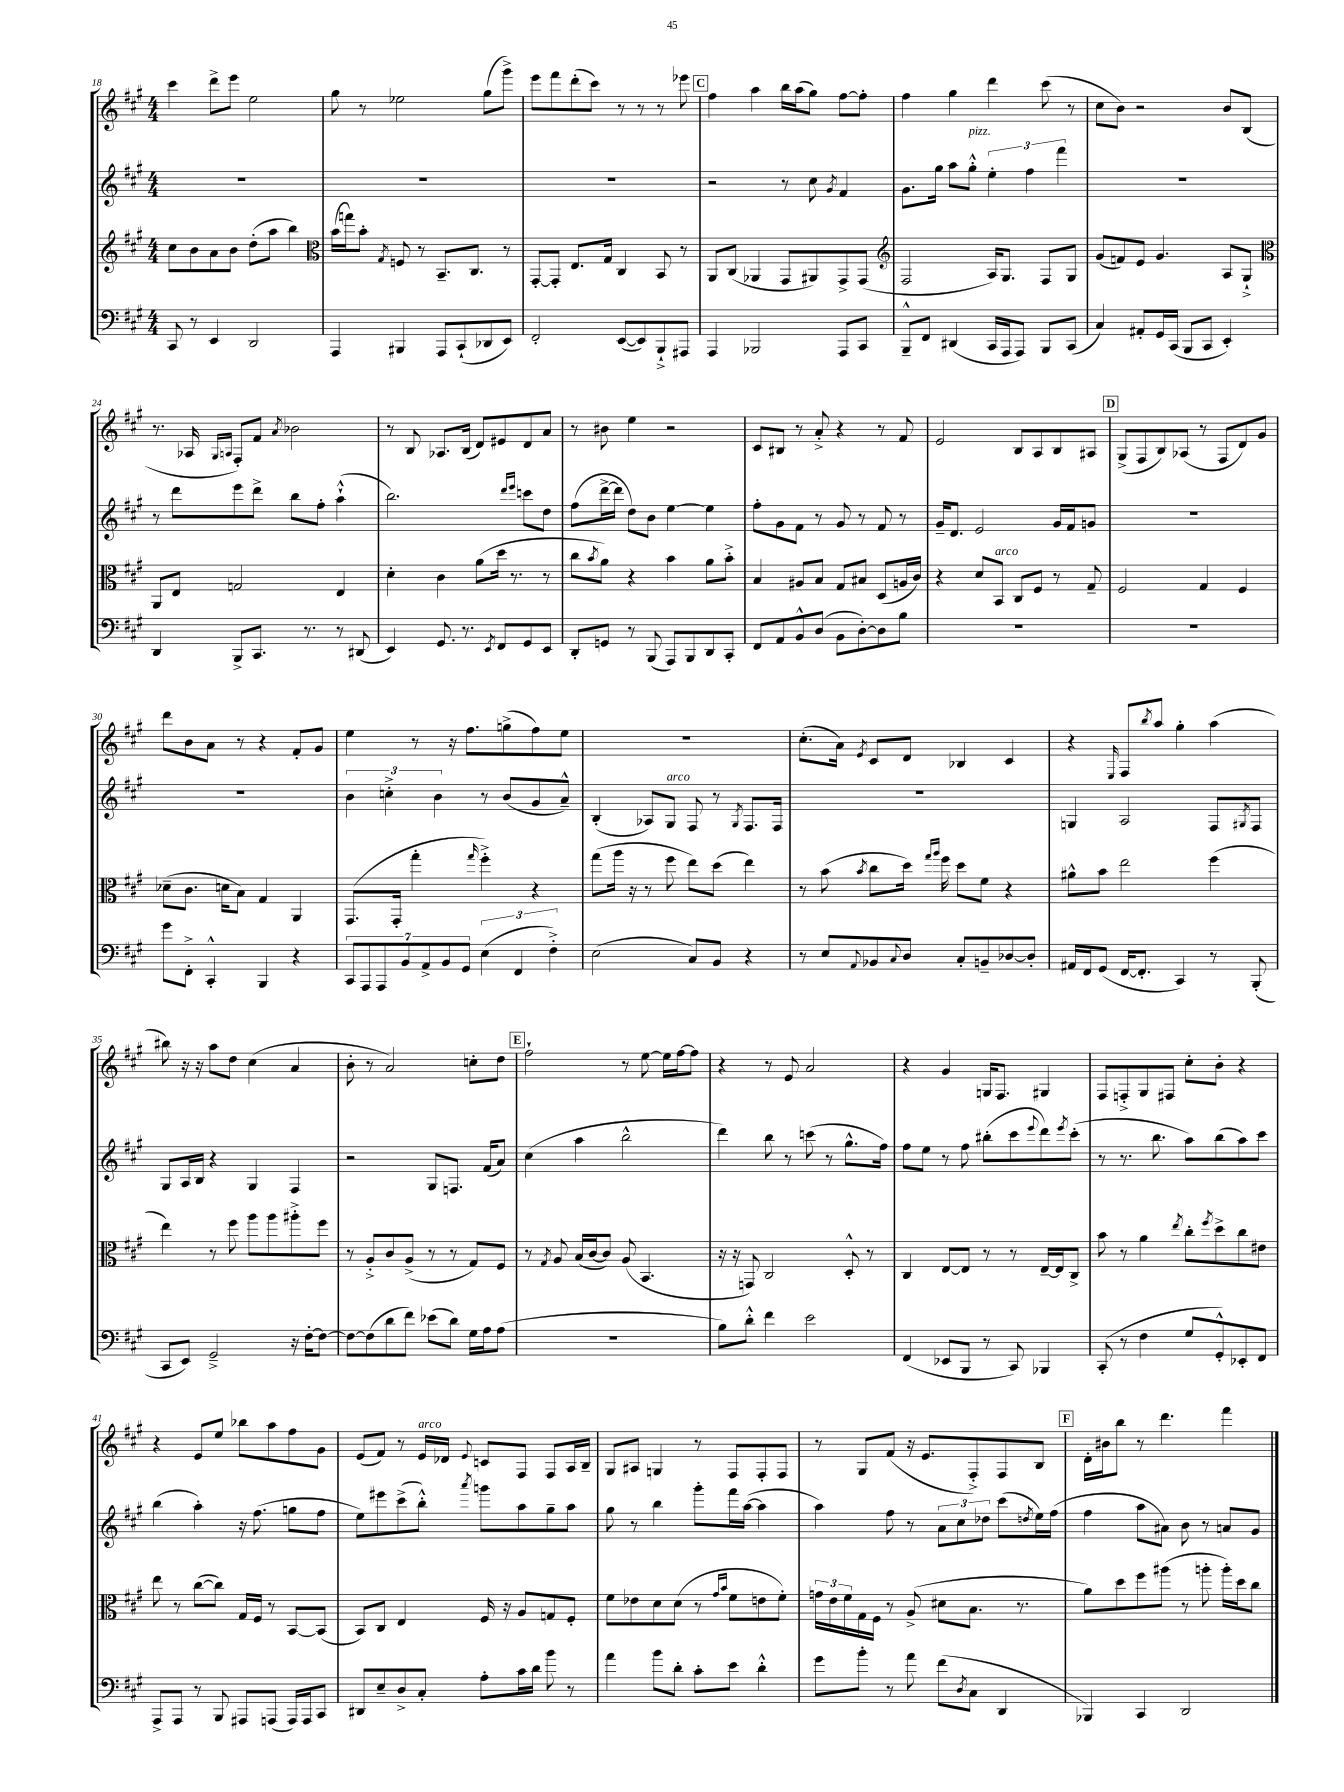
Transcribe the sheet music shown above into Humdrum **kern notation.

**kern	**kern	**kern	**kern
*part4	*part3	*part2	*part1
*staff4	*staff3	*staff2	*staff1
*clefF4	*clefG2	*clefG2	*clefG2
*k[f#c#g#]	*k[f#c#g#]	*k[f#c#g#]	*k[f#c#g#]
*M4/4	*M4/4	*M4/4	*M4/4
=18	=18	=18	=18
8CC#/	8cc#\L	1r	4ccc#\
8r	8b\	.	.
4EE/	8a\	.	8ddd^\L
.	8b\J	.	8eee\J
2DD/	(8dd'\L	.	2ee\
.	8aa\J	.	.
.	4bb\)	.	.
=19	=19	=19	=19
*	*clefC3	*	*
4AAA/	(16b\LL	1r	8gg#\
.	16ggn\J)	.	.
.	8b'\J	.	8r
.	8qG#/	.	.
4BBB#X/	8Fn/	.	2ee-X\
.	8r	.	.
8AAA/L	8.BB~/L	.	.
(8CC#`/	.	.	.
.	8.C#/J	.	.
8DD-X/	.	.	(8gg#\L
8EE/J)	8r	.	8ggg#^\J)
=20	=20	=20	=20
2FF#'/	[8GG#'/L	1r	8eee\L
.	8GG#'/J]	.	8fff#\
.	8.E/L	.	(8ddd'\
.	.	.	8ccc#\J)
.	16G#/Jk	.	.
([8EE/L	4C#/	.	8r
8EE/])	.	.	8r
8BBB`^/	8BB/	.	8r
8AAA#X/J	8r	.	8eee-X\
!!LO:REH:place=s1:t=C
=21	=21	=21	=21
4AAA/	8AA/L	2r	4ff#\
.	(8C#/J	.	.
2BBB-X/	4AA-X/	.	4aa\
.	8GG#/L	8r	16bb\LL
.	.	.	(16aa\J
.	8AA#X/)	8cc#\	8gg#\J)
.	.	8qg#/	.
8AAA/L	8GG#^/	4f#/	[8ff#\L
8CC#/J	(8GG#/J	.	8ff#'\J]
=22	=22	=22	=22
*	*clefG2	*	*
8BBB~^^/L	2F#/	8.g#\L	4ff#\
8FF#/J	.	.	.
.	.	16gg#\Jk	.
(4DD#X/	.	8aa\L	4gg#\
!	!	!LO:TX:a:i:t=pizz.	!
.	.	8gg#'^^\J	.
16CC#/LL	16A/KL)	6ee'\	4ddd\
16AAA/J	8.G#/J	.	.
8AAA/J)	.	.	.
.	.	6ff#\	.
8BBB/L	8F#/L	.	(8ccc#\
.	.	6fff#\	.
(8CC#/J	8G#/J	.	8r
=23	=23	=23	=23
4C#/)	(8g#/L	1r	8cc#\L
.	8fn/)	.	8b\J)
8AA#X'/L	8e/J	.	2r
16GG#/L	4.g#/	.	.
(16CC#/JJ	.	.	.
8BBB/L	.	.	.
8CC#/J	.	.	.
4EE'/)	8A/L	.	8b/L
.	8G#`^/J	.	(8B/J
!!LO:LB:g=z
=24	=24	=24	=24
*	*clefC3	*	*
4DD/	8AA/L	8r	8.r
.	8E/J	8ddd\L	.
.	.	.	16A-X/
.	.	.	16qqG#/LL
.	.	.	16qqAn/JJ
8BBB^/L	2Gn/	8eee\	8F#'/L)
8.CC#/J	.	8ddd^\J	8f#/J
.	.	.	8qa/
.	.	8bb\L	2b-X\
8.r	.	.	.
.	.	8ff#'\J	.
8r	4E/	(4aa`^^\	.
(8DD#X/	.	.	.
=25	=25	=25	=25
4EE/)	4d'\	2.bb\)	8r
.	.	.	8B/
8.GG#/	4c#\	.	8.A-X/L
8.r	.	.	(16B/Jk
.	(8a\L	.	8d/L)
8qEE/	.	.	.
8FF#/L	16dd\Jk	.	8e#X/
.	8.r	.	.
.	.	16qqddd/LL	.
.	.	16qqeee/JJ	.
8GG#/	.	8cccn\L	8d/
8EE/J	8r	8dd\J	8a/J
=26	=26	=26	=26
8DD'/L	8cc#\L	(8ff#\L	8r
.	8qb/	.	.
8GGn/J	8a\J)	[16ddd^\L	8b#X\
.	.	16ddd\JJ]	.
8r	4r	8dd\L)	4ee\
(8BBB/	.	8b\J	.
8AAA/L)	4b\	[4ee\	2r
8BBB/	.	.	.
8DD/	8a\L	4ee\]	.
8CC#'/J	8b'^\J	.	.
=27	=27	=27	=27
8FF#/L	4B/	8ff#'\L	8c#/L
8AA/	.	8g#\	8B#X/J
8BB^^/	8A#X/L	8f#\J	8r
(8D/J	8B/J	8r	8a'^/
8BB\L	8G#/L	8g#/	4r
[8D'\)	8B#X/J	8r	.
8D\]	(8D/L	8f#/	8r
8B\J	16An/L	8r	8f#/
.	16c#/JJ)	.	.
=28	=28	=28	=28
1r	4r	16g#~/KL	2e/
.	.	8.d/J	.
.	8d/L	2e/	.
!	!LO:TX:a:i:t=arco	!	!
.	8BB/J	.	.
.	8C#/L	.	8B/L
.	8F#/J	.	8A/
.	8r	16g#/LL	8B/
.	.	16f#/J	.
.	8G#~/	8gn/J	8A#X/J
!!LO:REH:place=s1:t=D
=29	=29	=29	=29
1r	2F#/	1r	(8G#^/L
.	.	.	8F#/
.	.	.	8B/)
.	.	.	(8A-X/J
.	4G#/	.	8r
.	.	.	8F#/L
.	4F#/	.	8d/)
.	.	.	8g#/J
!!LO:LB:g=z
=30	=30	=30	=30
8g#\L	(8d-X~\L	1r	8ddd\L
8FF#'^\J	8.c#\J	.	8b\
4CC#'^^/	.	.	8a\J
.	16dn\KL	.	.
.	8B\J)	.	8r
4BBB/	4G#/	.	4r
4r	4AA/	.	8f#'/L
.	.	.	8g#/J
=31	=31	=31	=31
14CC#/L	(8.GG#/L	6b\	4ee\
14AAA/	.	.	.
14AAA/	.	.	.
.	.	6ccn'^\	.
.	16GG#'/Jk	.	.
14BB/	.	.	.
.	4gg#'\	.	8r
14AA^/	.	.	.
.	.	6b\	.
14BB/	.	.	.
.	.	.	16r
14GG#/J	.	.	.
.	.	.	8.ff#\L
.	16qqgg#/	.	.
(6E\	4ff#'^\)	8r	.
.	.	(8b/L	(8ggn^\
6FF#/	.	.	.
.	4r	8g#/	8ff#\)
6F#'^\)	.	.	.
.	.	8a~^^/J)	8ee\J
=32	=32	=32	=32
(2E\	(8gg#\L	(4B'/	1r
.	16aa\Jk	.	.
.	16r	.	.
.	8r	8A-X/L)	.
!	!	!LO:TX:a:i:t=arco	!
.	8ff#\	8G#/J	.
8C#/L)	8ee\L)	8F#/	.
8BB/J	(8dd\J	8r	.
.	.	8qG#/	.
4r	4ee\)	8.F#/L	.
.	.	16F#/Jk	.
=33	=33	=33	=33
8r	8r	1r	(8.cc#'\L
8E/L	(8b\	.	.
.	.	.	16a\Jk)
8qqAA/	8qb/	.	8qe/
8BB-X/	8cc#\L	.	8c#/L
8qqC#/	.	.	.
8D/J	16dd\Jk)	.	8d/J
.	16qqgg#/LL	.	.
.	16qqaa/JJ	.	.
.	16ff#\	.	.
8C#'/L	8dd\L	.	4B-X/
8BBn~/	8f#\J	.	.
[8D-X/	4r	.	4c#/
8D-'/J]	.	.	.
=34	=34	=34	=34
16AA#X/LL	8a#X^^\L	4Gn/	4r
16FF#/J	.	.	.
(8GG#/J	8b\J	.	.
.	.	.	16qqE/
[16FF#/KL	2ee\	2A/	8F#/L
8.FF#'/J]	.	.	.
.	.	.	8qbb/
.	.	.	8aa/J
4CC#/)	.	.	4gg#'\
8r	(4ff#\	8F#/L	(4aa\
.	.	8qG#X/	.
(8BBB'/	.	8F#/J	.
!!LO:LB:g=z
=35	=35	=35	=35
8CC#/L	4ee\)	8G#/L	8bb#X\)
8EE/J)	.	16A/L	16r
.	.	16B/JJ	16r
2GG#~^/	8r	4r	8aa\L
.	8ff#\	.	8dd\J
.	8aa\L	4G#/	(4cc#\
.	8aa\	.	.
16r	8aa#X'^\	4F#/	4a/
[16F#'\KL	.	.	.
8F#\J_	8ff#\J	.	.
=36	=36	=36	=36
8F#\L_	8r	2r	8b'\
(8F#\]	8A'^/L	.	8r
8d\	8c#/	.	2a/)
8f#\J)	(8A^/J	.	.
(8e-X\L	8r	8G#/L	.
8d\J)	8r	8.Fn/J	.
16G#\LL	8G#/L)	.	8ccn'\L
16A\J	.	(16f#/KL	.
(8A\J	8F#/J	8a/J)	8dd\J
!!LO:REH:place=s1:t=E
=37	=37	=37	=37
1r	8r	(4cc#\	2ff#`\
.	8qG#/	.	.
.	8A/	.	.
.	(16B/LL	4aa\	.
.	[16c#/J	.	.
.	8c#/J])	.	.
.	(8A/	2bb^^\	8r
.	4.BB/	.	[8ee\
.	.	.	16ee\LL]
.	.	.	[16ff#\J
.	.	.	8ff#\J]
=38	=38	=38	=38
8B\L)	16r	4ddd\)	4r
.	16r	.	.
8d'^^\J	8GGn/)	.	.
4f#\	2C#/	8bb\	8r
.	.	8r	8e/
2e\	.	(8cccn\	2a/
.	.	8r	.
.	8D'^^/	8.gg#^^\L	.
.	8r	.	.
.	.	16ff#\Jk)	.
=39	=39	=39	=39
(4FF#/	4C#/	8ff#\L	4r
.	.	8ee\J	.
8EE-X/L	[8E/L	8r	4g#/
8BBB/J	8E/J]	8ff#\	.
8r	8r	(8bb#X'\L	16Gn/KL
.	.	.	8.F#/J
8CC#/)	8r	8ccc#\	.
.	.	8qqeee/	.
4BBB-X/	[16E~/LL	8ddd\)	4G#X/
.	16E/J]	.	.
.	.	8qeee/	.
.	8C#^/J	(8ccc#'\J	.
=40	=40	=40	=40
(8CC#'/	8b\	8r	8F#/L
8r	8r	8.r	8Fn'^/
4F#\	4a\	.	8G#/
.	.	8.bb\	.
.	.	.	8F#X/J
.	8qee/	.	.
8G#/L	8cc#'\L	8aa\L)	8cc#'\L
.	8qff#/	.	.
8GG#'^^/)	8dd^\	(8bb\	8b'\J
8EE-X'/	8cc#\	8aa\)	4r
8FF#/J	8e#X\J	8ccc#\J	.
!!LO:LB:g=z
=41	=41	=41	=41
8AAA^/L	8ee\	(4bb\	4r
8AAA/J	8r	.	.
8r	([8cc#\L	4aa'\)	8e/L
8BBB/	8cc#\J])	.	8ee/J
8AAA#X/L	16G#/LL	16r	8bb-X\L
.	16F#/JJ	(8.ff#\	.
(8AAAn/J	8r	.	8aa\
16AAA/LL)	[8BB/L	8ggn\L	8ff#\
16AAA/J	.	.	.
8CC#/J	(8BB/J]	8ff#\J	8g#\J
=42	=42	=42	=42
8DD#X/L	8BB/L)	8ee\L)	(8e/L
8E~/	8C#/J	8eee#X\	8f#/J)
8D^/	4E/	(8ccc#^\	8r
!	!	!	!LO:TX:a:i:t=arco
8C#'/J	.	8bb'^^\J)	16e/LL
.	.	.	16d-X/JJ
.	.	8qaaa/	8qqe/
8A'\L	16F#/	8gggn\L	8cn/L
.	16r	.	.
16c#\L	8A/L	8aa\	8F#/J
16d\JJ	.	.	.
8b\	8Gn/	8gg#~\	8F#/L
8r	8F#'/J	8aa\J	16A/L
.	.	.	16B~/JJ
=43	=43	=43	=43
4a\	8f#\L	8gg#\	8G#/L
.	8e-X\	8r	8A#X/J
8b\L	8d\	4bb\	4Gn/
8d'\J	(8d\J	.	.
8c#'\L	8r	8ggg#'\L	8r
.	16qqg#/LL	.	.
.	16qqb/JJ	.	.
8e\J	8f#\L	16fff#\L	8F#/L
.	.	([16aa\JJ	.
4d'^^\	8en\	4aa\]	8F#'/
.	8f#'\J)	.	8F#/J
=44	=44	=44	=44
8g#\L	24gn\LL	4aa\)	8r
.	24e\	.	.
.	24f#\	.	.
8b'\J	16G#\	.	8G#/L
.	16F#\JJ	.	.
8r	8r	8ff#\	(8f#/J
8a\	(8A^/	8r	16r
.	.	.	8.e/L
(8f#\L	8d#X\L	12a\L	.
.	.	12cc#\	.
8qD/	.	.	.
8C#\J	8.B\J	.	8F#'^/)
.	.	12dd-X\J	.
4DD/	.	(8ccc#\L	8F#/
.	8.r	.	.
.	.	8qddn/	.
.	.	16ee\L)	8B/J
.	.	(16ff#\JJ	.
!!LO:REH:place=s1:t=F
=45	=45	=45	=45
4BBB-X/)	8a\L)	4ff#\	16d'\LL
.	.	.	16b#X\J
.	8dd\	.	8bb\J
4CC#/	8ff#\	8aa\L	8r
.	(8aa#X\J	8a#X\J)	4.ddd\
2DD/	8r	8b\	.
.	8aan'\	8r	.
.	16aa'\LL)	8an/L	4fff#\
.	16dd\J	.	.
.	8cc#\J	8g#/J	.
==	==	==	==
*-	*-	*-	*-
